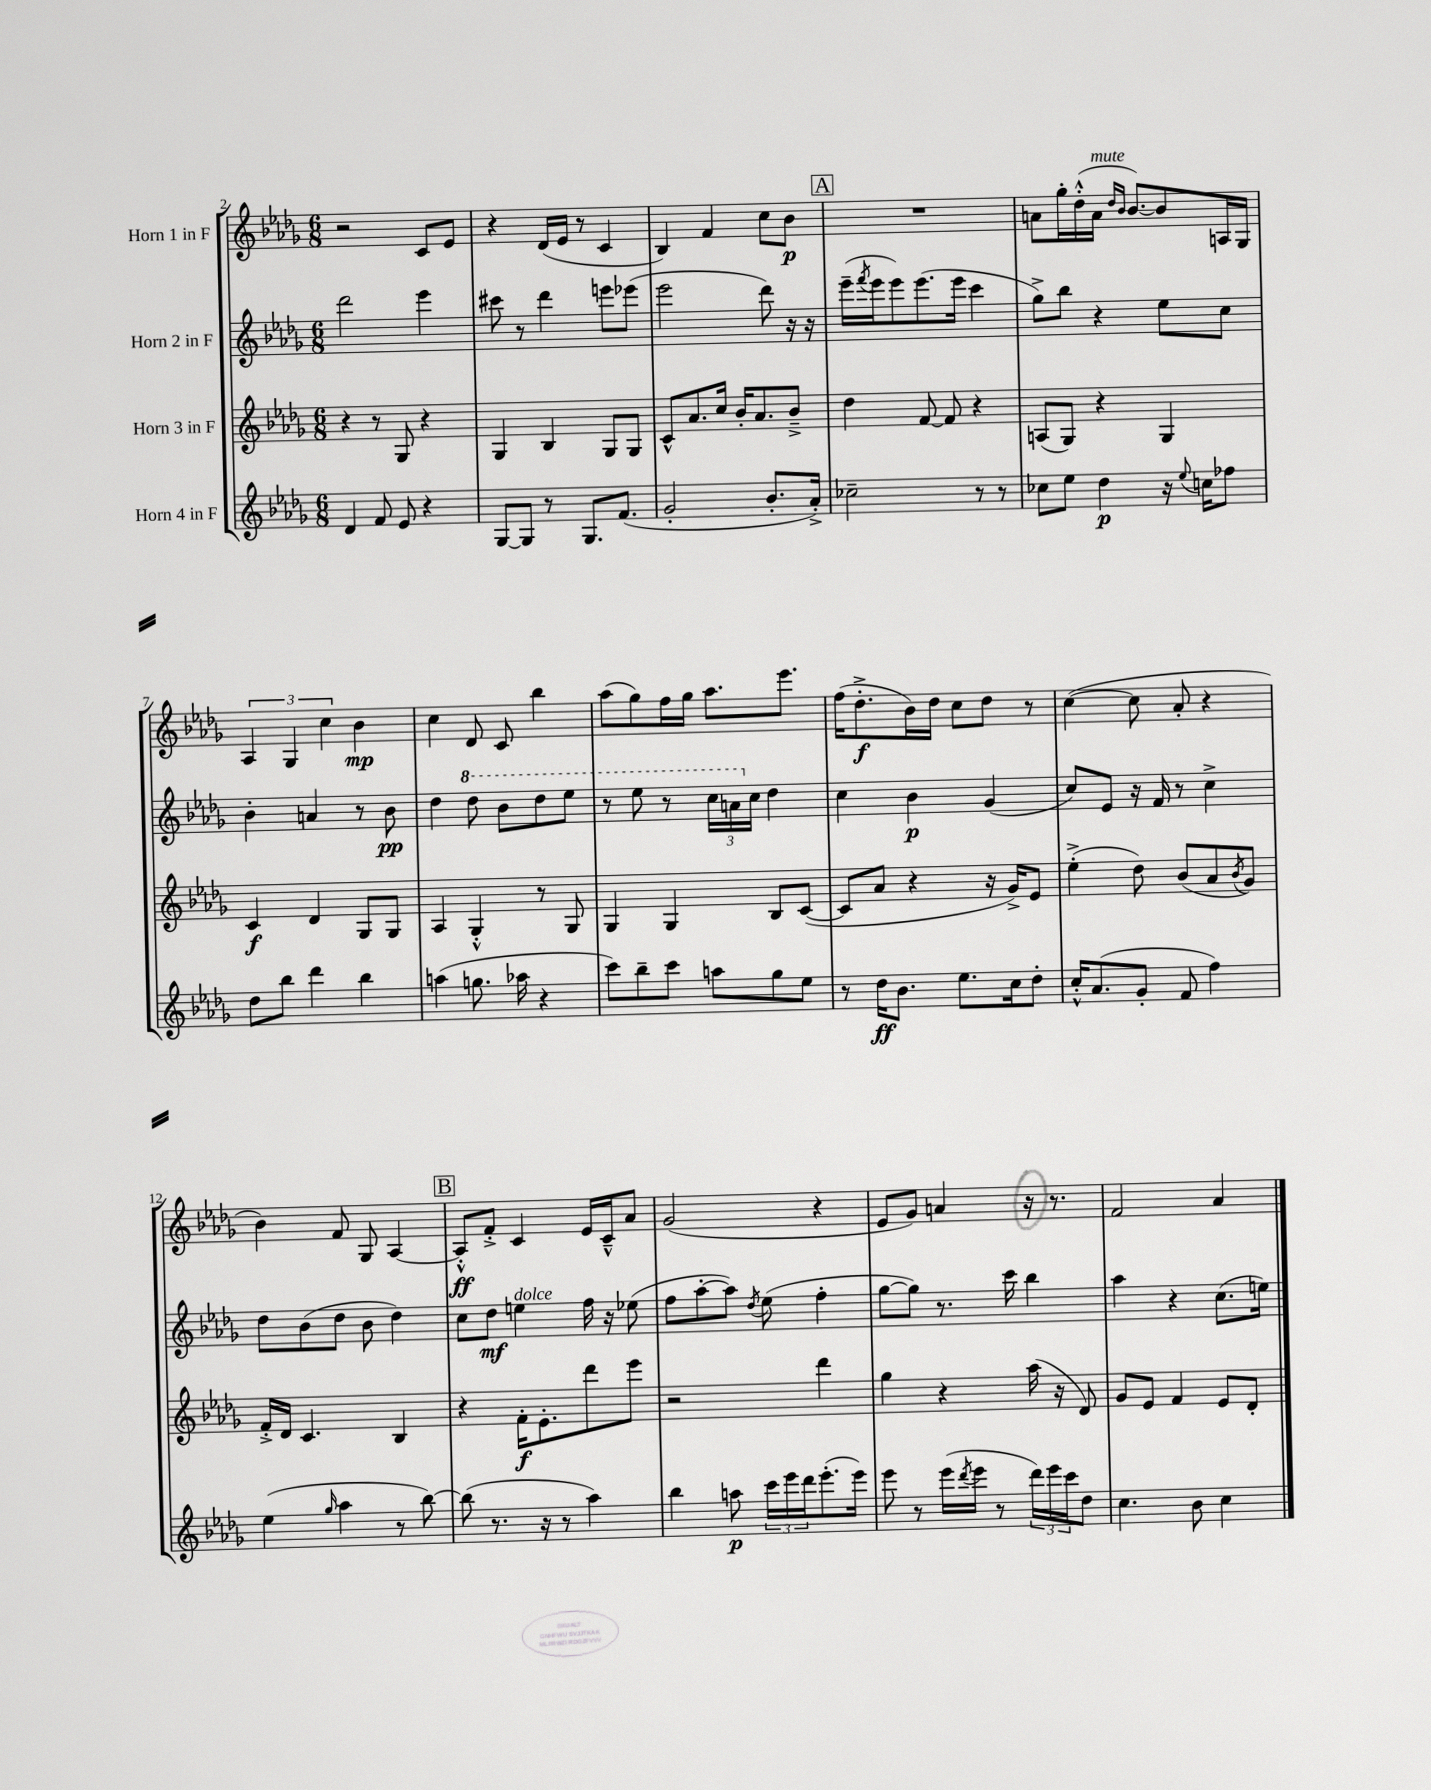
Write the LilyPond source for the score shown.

<<
\new StaffGroup <<
\new Staff = "s0" \with { instrumentName = "Horn 1 in F" } {
    \clef treble \key des \major \numericTimeSignature \time 6/8
    r2 c'8 ees'8 |
    r4 des'16( ees'16 r8 c'4 |
    bes4) f'4 c''8 bes'8\p |
    \mark \markup { \box "A" } R2. |
    a'8 ges''16-. des''16-.-^( a'16^\markup { \italic "mute" } \grace { des''16 bes'16 } bes'8.~) bes'8 a16 ges16 |
    \tuplet 3/2 { aes4 ges4 c''4 } bes'4\mp |
    c''4 des'8 c'8 bes''4 |
    aes''8( ges''8) f''16 ges''16 aes''8. ees'''8. |
    f''16( des''8.-.->\f bes'16) des''16 c''8 des''8 r8 |
    c''4~( c''8 aes'8-. r4 |
    bes'4) f'8 ges8 aes4~ |
    \mark \markup { \box "B" } aes8-.-^\ff f'8-.-> c'4 ees'16 c'16---^ aes'8 |
    ges'2( r4 |
    ees'8 ges'8) a'4 r16 r8. |
    f'2 aes'4 \bar "|." |
}
\new Staff = "s1" \with { instrumentName = "Horn 2 in F" } {
    \clef treble \key des \major \numericTimeSignature \time 6/8
    des'''2 ees'''4 |
    cis'''8 r8 des'''4 e'''8 ees'''8( |
    ees'''2 des'''8) r16 r16 |
    \mark \markup { \box "A" } ees'''16--( \acciaccatura { f'''8 } ees'''16 ees'''8) ees'''8.( ees'''16 c'''4 |
    ges''8->) bes''8 r4 ees''8 c''8 |
    bes'4-. a'4 r8 bes'8\pp |
    des''4 \ottava #1 des'''8 bes''8 des'''8 ees'''8 |
    r8 ees'''8 r8 \tuplet 3/2 { c'''16 a''16 \ottava #0 c''16 } des''4 |
    c''4 bes'4\p ges'4( |
    c''8) ees'8 r16 f'16 r8 c''4-> |
    des''8 bes'8( des''8 bes'8 des''4) |
    \mark \markup { \box "B" } c''8 des''8\mf e''4^\markup { \italic "dolce" } f''16 r16 ees''8( |
    f''8 aes''8~-. aes''8) \acciaccatura { des''8 } ees''8( f''4-. |
    ges''8~ ges''8) r8. c'''16 bes''4 |
    aes''4 r4 c''8.( e''16) \bar "|." |
}
\new Staff = "s2" \with { instrumentName = "Horn 3 in F" } {
    \clef treble \key des \major \numericTimeSignature \time 6/8
    r4 r8 ges8 r4 |
    ges4 bes4 ges8 ges8 |
    c'8-^ aes'8. c''16 bes'16-. aes'8. bes'8---> |
    \mark \markup { \box "A" } des''4 f'8~ f'8 r4 |
    a8( ges8) r4 ges4 |
    c'4\f des'4 ges8 ges8 |
    aes4 ges4-.-^ r8 ges8 |
    ges4 ges4 bes8 c'8~( |
    c'8 aes'8 r4 r16 ges'16->) ees'8 |
    ees''4-.->( des''8) bes'8( aes'8 \acciaccatura { bes'8 } ges'8) |
    f'16-.-> des'16 c'4. bes4 |
    \mark \markup { \box "B" } r4 f'16-.\f ees'8.-. des'''8 ees'''8 |
    r2 des'''4 |
    ges''4 r4 aes''16( r16 des'8) |
    ges'8 ees'8 f'4 ees'8 des'8-. \bar "|." |
}
\new Staff = "s3" \with { instrumentName = "Horn 4 in F" } {
    \clef treble \key des \major \numericTimeSignature \time 6/8
    des'4 f'8 ees'8 r4 |
    ges8~ ges8 r8 ges8. f'8.( |
    ges'2-. bes'8.-. aes'16-.->) |
    \mark \markup { \box "A" } ces''2-- r8 r8 |
    ces''8 ees''8 des''4\p r16 \appoggiatura { ees''8 } c''16 fes''8 |
    des''8 bes''8 des'''4 bes''4 |
    a''4( g''8. aes''16 r4 |
    c'''8) bes''8-- c'''8 a''8 ges''8 ees''8 |
    r8 des''16\ff bes'8. ees''8. c''16 des''8-. |
    c''16-.-^ aes'8.( ges'8-. f'8 f''4) |
    ees''4( \grace { ges''16 } aes''4 r8 bes''8~) |
    \mark \markup { \box "B" } bes''8( r8. r16 r8 aes''4) |
    bes''4 a''8\p \tuplet 3/2 { c'''16 ees'''16 des'''16 } ees'''8.-.( ees'''16) |
    ees'''8 r8 ees'''16( \acciaccatura { des'''8 } ees'''16 r8 \tuplet 3/2 { des'''16) ees'''16 c'''16 } des''8 |
    c''4. bes'8 c''4 \bar "|." |
}
>>
>>
\layout { \context { \Score currentBarNumber = #2 } }
